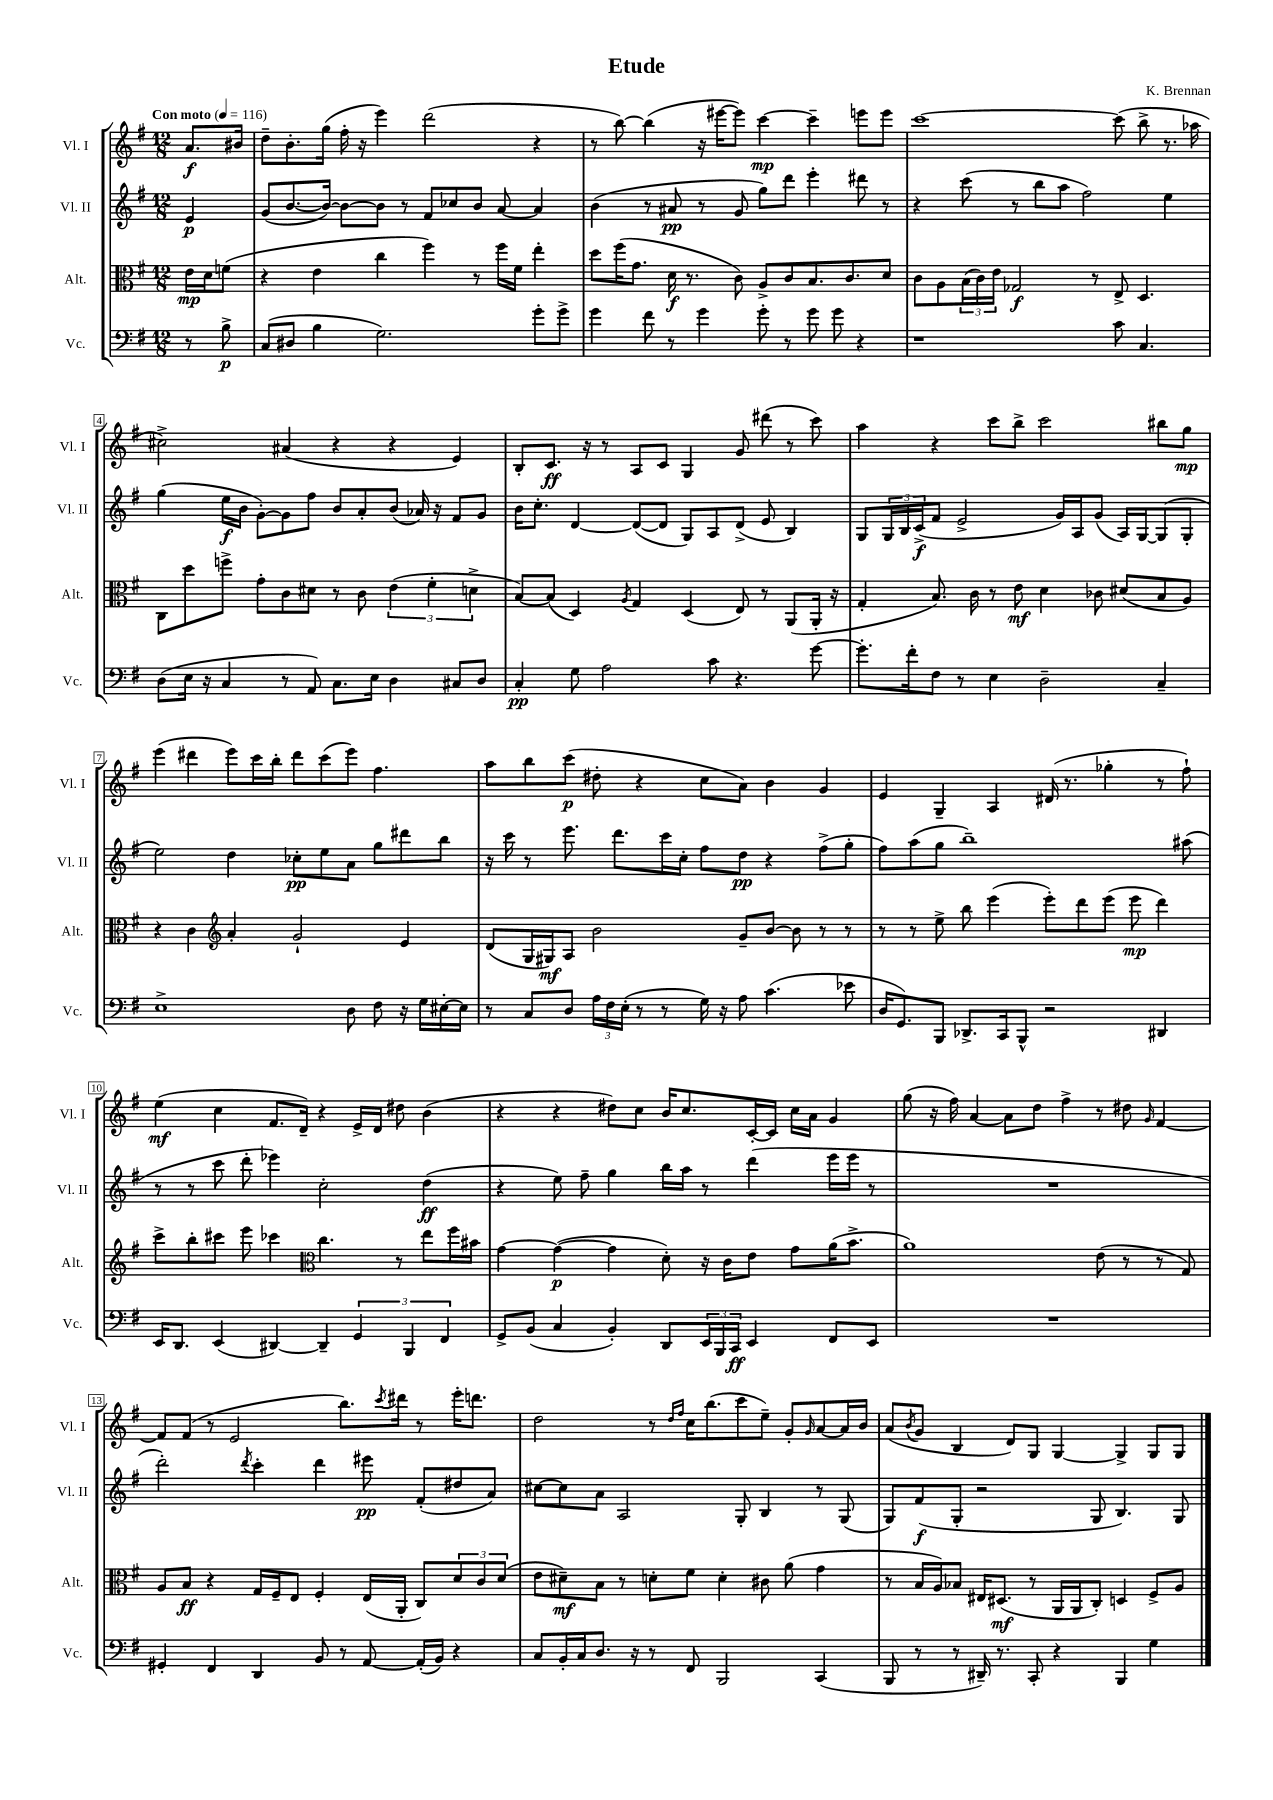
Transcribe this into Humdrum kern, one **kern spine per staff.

**kern	**kern	**kern	**kern
*staff4	*staff3	*staff2	*staff1
*clefF4	*clefC3	*clefG2	*clefG2
*k[f#]	*k[f#]	*k[f#]	*k[f#]
*M12/8	*M12/8	*M12/8	*M12/8
*MM116	*MM116	*MM116	*MM116
8r	16e	4e	8.a
.	16d	.	.
8B^	(8f	.	.
.	.	.	16b#
=	=	=	=
(8C	4r	(8g	8dd~
8D#	.	[8.b	8.b'
4B	4e	.	.
.	.	16b_)	(16gg
.	.	8b_	16ff#'
.	.	.	16r
2.G)	4cc	8b]	4eee)
.	.	8r	.
.	4ff#)	8f#	(2ddd
.	.	8cc-	.
.	8r	8b	.
.	16ff#	[8a	.
.	16f#	.	.
8g'	4ee'	4a]	4r
8g^	.	.	.
=	=	=	=
4g	8dd	(4b	8r
.	(16ff#	.	[8bb)
.	8.g	.	.
8f#	.	8r	(4bb]
8r	16d	8a#	.
.	8.r	.	.
4g	.	8r	16r
.	.	.	[16eee#
.	8c)	8g	8eee#])
8g'	8A^	8gg)	[4ccc
8r	8c	8ddd	.
8g	8.B	4eee'	4ccc~]
8g	.	.	.
.	8.c	.	.
4r	.	8ddd#	8eee
.	8d	8r	8eee
=	=	=	=
1r	8c	4r	[1ccc
.	8A	.	.
.	(24B	(8ccc	.
.	24c)	.	.
.	24e	.	.
.	2G-	8r	.
.	.	8bb	.
.	.	8aa	.
.	.	2ff#)	.
.	8r	.	.
8c	8E^	.	(8ccc]
4.C	4.D	.	8bb^
.	.	4ee	8.r
.	.	.	16aa-
=	=	=	=
(8D	8C	(4gg	2cc#^)
16E	8dd	.	.
16r	.	.	.
4C	8ff^	16ee	.
.	.	16b	.
.	8g'	[8g')	.
8r	8c	8g]	(4a#
8AA)	8d#	8ff#	.
8.C	8r	8b	4r
.	8c	8a'	.
16E	.	.	.
4D	(6e	(8b	4r
.	.	16a-)	.
.	6f#'	.	.
.	.	16r	.
8C#	.	8f#	4e)
.	6d^	.	.
8D	.	8g	.
=	=	=	=
4C'	[8B)	16b	8B'
.	.	8.cc'	.
.	(8B]	.	8.c
8G	4D)	[4d	.
.	.	.	16r
2A	.	.	8r
.	8qA	.	.
.	4G	(8d_	8A
.	.	8d]	8c
.	(4D	8G)	4G
8c	.	8A	.
4.r	8E)	(8d^	8g
.	8r	8e	(8ddd#
.	(8AA	4B)	8r
[8g	16AA'	.	8ccc)
.	16r	.	.
=	=	=	=
8.g']	4G'	8G	4aa
.	.	24G	.
.	.	24B	.
16f#'	.	.	.
.	.	(24c^	.
8F#	8.B)	8f#	4r
8r	.	2e^	.
.	16c	.	.
4E	8r	.	8ccc
.	8e	.	8bb^
2D~	4d	.	2ccc
.	.	16g)	.
.	.	16A	.
.	8c-	(8g	.
.	(8d#	16A)	.
.	.	[16G	.
4C~	8B	(8G]	8bb#
.	8A)	8G'	8gg
=	=	=	=
1E^	4r	2ee)	(4eee
.	4c	.	4ddd#
*	*clefG2	*	*
.	4a'	4dd	8eee)
.	.	.	16ccc
.	.	.	16bb'
.	2g`	8cc-'	8ddd#
.	.	8ee	(8ccc
8D	.	8a	8eee)
8F#	.	8gg	4.ff#
16r	4e	8ddd#	.
16G	.	.	.
[16E#'	.	8bb	.
16E#]	.	.	.
=	=	=	=
8r	(8d	16r	8aa
.	.	16ccc	.
8C	16G	8r	8bb
.	16G#)	.	.
8D	8A	8.eee	(8ccc
24A	2b	.	8dd#'
24F#	.	.	.
.	.	8.ddd	.
(24E'	.	.	.
8r	.	.	4r
8r	.	16ccc	.
.	.	16cc'	.
16G)	.	8ff#	8cc
16r	.	.	.
8A	8g~	8dd	8a)
(4.c	[8b	4r	4b
.	8b]	.	.
.	8r	(8ff#^	4g
8e-	8r	8gg'	.
=	=	=	=
16D	8r	8ff#)	4e
8.GG)	.	.	.
.	8r	(8aa	.
8BBB	8ee^	8gg	4G~
8.DD-^	8bb	1bb~)	.
.	(4eee	.	4A
16CC	.	.	.
8BBB^^	.	.	.
2r	8eee')	.	(16d#
.	.	.	8.r
.	8ddd	.	.
.	(8eee	.	4gg-'
.	8eee	.	.
4DD#	4ddd)	.	8r
.	.	(8aa#	8ff#`)
=	=	=	=
16EE	8ccc^	8r	(4ee
8.DD	.	.	.
.	8bb'	8r	.
(4EE	8ccc#	8ccc	4cc
.	8eee	8ddd'	.
[4DD#)	4ccc-	4eee-)	8.f#
.	.	.	16d~)
*	*clefC3	*	*
4DD#~]	4.cc	2cc'	4r
6GG	.	.	16e^
.	.	.	16d
.	8r	.	8dd#
6BBB	.	.	.
.	8ee	(4dd	(4b
6FF#	.	.	.
.	16ff#	.	.
.	16b#	.	.
=	=	=	=
8GG^	[4g	4r	4r
(8BB	.	.	.
4C	(4g_	8ee)	4r
.	.	8ff#~	.
4BB')	4g]	4gg	8dd#)
.	.	.	8cc
8DD	8d')	16bb	16b
.	.	16aa	8.cc
24EE	16r	8r	.
24BBB	.	.	.
.	16c	.	.
24CC	.	.	.
4EE	8e	(4ddd	[16c'
.	.	.	16c]
.	8g	.	16cc
.	.	.	16a
8FF#	(16a	16eee	4g
.	8.b^	16eee	.
8EE	.	8r	.
=	=	=	=
1.r	1a)	1.r	(8gg
.	.	.	16r
.	.	.	16ff#)
.	.	.	[4a
.	.	.	8a]
.	.	.	8dd
.	.	.	4ff#^
.	(8e	.	8r
.	8r	.	8dd#
.	.	.	16qqg
.	8r	.	[4f#
.	8G)	.	.
=	=	=	=
4GG#'	8A	2ddd')	8f#]
.	8B	.	(8f#
4FF#	4r	.	8r
.	.	.	2e
.	.	8qddd	.
4DD	16G	4ccc'	.
.	16F#~	.	.
.	8E	.	.
8BB	4F#'	4ddd	.
8r	.	.	8.bb)
[8AA	(16E	8eee#	.
.	.	.	8qccc
.	16AA'	.	16ddd#
(16AA']	8C)	(8f#'	8r
16BB)	.	.	.
4r	12d	8dd#	16eee'
.	.	.	8.ddd
.	12c	.	.
.	.	8a)	.
.	(12d	.	.
=	=	=	=
8C	8e	[8cc#	2dd
16BB'	8d#~)	8cc#]	.
16C	.	.	.
8.D	8B	8a	.
.	8r	2A	.
16r	.	.	.
8r	8d'	.	8r
.	.	.	16qqdd
.	.	.	16qqff#
8FF#	8f#	.	16cc
.	.	.	(8.bb
2BBB	4d'	.	.
.	.	8G'	8ccc
.	8c#	4B	8ee~)
.	(8a	.	8g'
.	.	.	16qqg
(4CC	4g	8r	[8a
.	.	(8G	16a]
.	.	.	16b
=	=	=	=
8BBB	8r	8G)	(8a
.	.	.	8qb
8r	16B	(8f#	8g
.	16A)	.	.
8r	8B-	8G'	4B
16DD#~)	16E#	2r	.
8.r	(8.D#	.	.
.	.	.	8d)
8CC'	8r	.	8G
4r	16AA	.	[4G
.	16AA	.	.
.	8C')	8G	.
4BBB	4D	4.B)	4G^]
4G	8F#^	.	8G
.	8A	8G	8G
==	==	==	==
*-	*-	*-	*-
